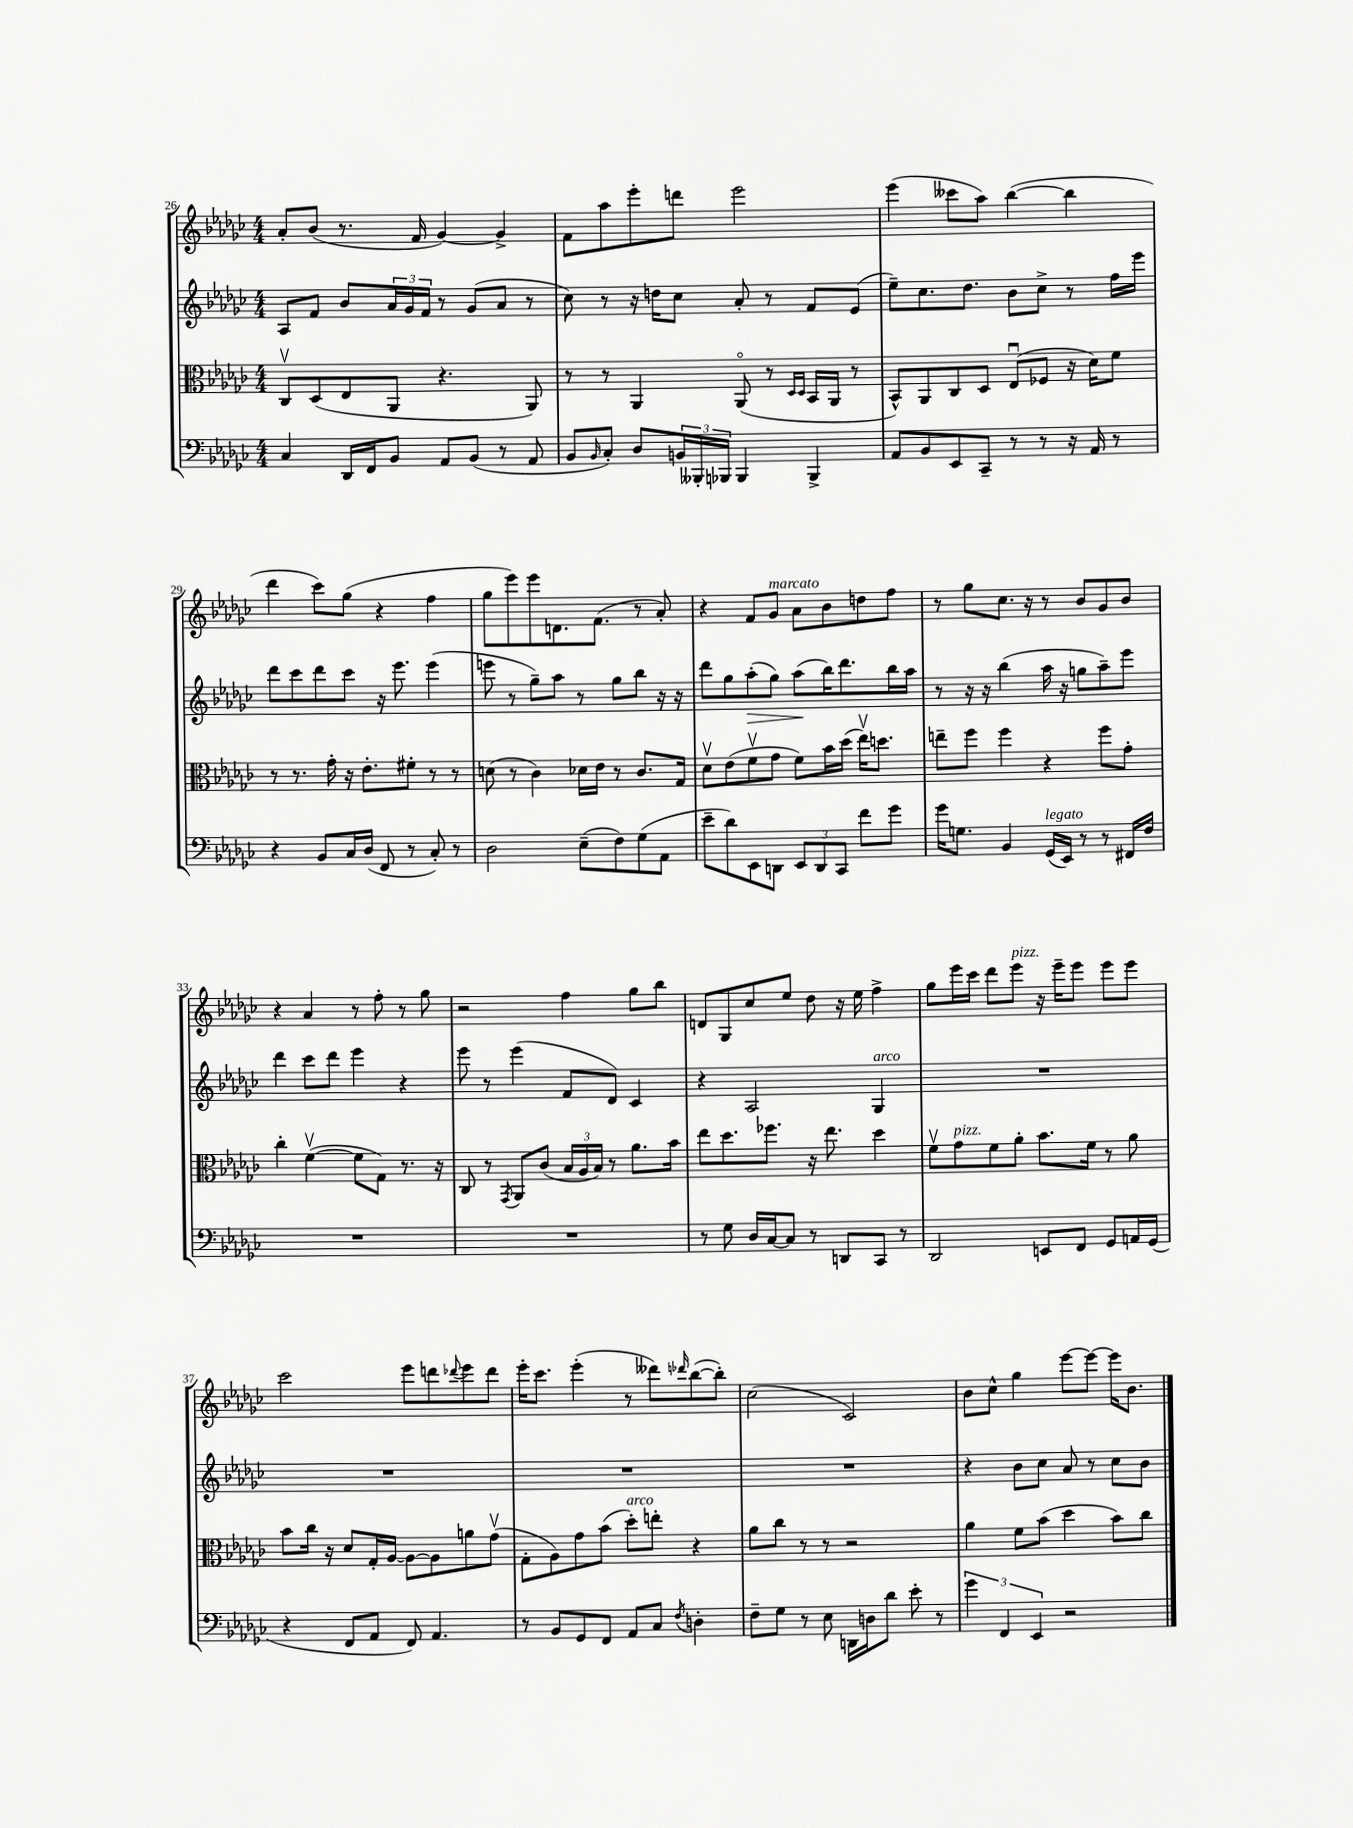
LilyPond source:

<<
\new StaffGroup <<
\new Staff = "s0" {
    \clef treble \key ges \major \numericTimeSignature \time 4/4
    aes'8-. bes'8( r8. f'16 ges'4~) ges'4-> |
    f'8 aes''8 ees'''8-. d'''8 ees'''2 |
    ees'''4( ceses'''8 aes''8) bes''4~( bes''4 |
    des'''4 ces'''8) ges''8( r4 f''4 |
    ges''8 ees'''8) ees'''8 d'8. f'8.( r8 aes'8-.) |
    r4 f'8 ges'8^\markup { \italic "marcato" } aes'8 bes'8 d''8 f''8 |
    r8 ges''8 ces''8. r16 r8 bes'8 ges'8 bes'8 |
    r4 aes'4 r8 f''8-. r8 ges''8 |
    r2 f''4 ges''8 bes''8 |
    d'8 ges8 ces''8 ees''8 des''8 r16 ees''16 f''4-> |
    ges''8 ees'''16 ces'''16 des'''8 ees'''8^\markup { \italic "pizz." } r16 ees'''16-- ees'''8 ees'''8 ees'''8 |
    ces'''2 ees'''8 d'''8 \appoggiatura { des'''8 } ees'''8 des'''8 |
    ees'''16-. ces'''8. ees'''4-.( r8 deses'''8) \grace { des'''16 } bes''8~( bes''8-.) |
    ces''2( ces'2) |
    bes'8 ces''8-^ ges''4 ees'''8~ ees'''8~ ees'''16 bes'8. \bar "|." |
}
\new Staff = "s1" {
    \clef treble \key ges \major \numericTimeSignature \time 4/4
    aes8 f'8 bes'8 \tuplet 3/2 { aes'16 ges'16 f'16 } r8 ges'8( aes'8 r8 |
    ces''8) r8 r16 d''16 ces''8 aes'8-. r8 f'8 ees'8( |
    ees''8--) ces''8. des''8. bes'8 ces''8-> r8 f''16 ees'''16 |
    des'''8 ces'''8 des'''8 ces'''8 r16 ees'''8. ees'''4( |
    e'''8 r8 ges''8--) aes''8 r8 ges''8 bes''8 r16 r16 |
    des'''8 ges''8 aes''8-.\>( ges''8) aes''8\!( bes''16) des'''8. bes''16 aes''16 |
    r8 r16 r16 bes''4( aes''16 r16 g''8 aes''8--) ees'''8 |
    des'''4 ces'''8 des'''8 ees'''4 r4 |
    ees'''8 r8 ees'''4( f'8 des'8) ces'4 |
    r4 aes2 ges4^\markup { \italic "arco" } |
    R1 |
    R1 |
    R1 |
    R1 |
    r4 bes'8 ces''8 aes'8 r8 ces''8 bes'8 \bar "|." |
}
\new Staff = "s2" {
    \clef alto \key ges \major \numericTimeSignature \time 4/4
    ces8\upbow des8( ees8 aes,8 r4. aes,8) |
    r8 r8 aes,4 aes,8\flageolet( r8 \grace { des16 des16 } bes,16 aes,16 r8 |
    bes,8-^) aes,8 ces8 des8 ees8\downbow( fes8 r16 des'16) f'8 |
    r8 r8. ges'16-. r16 ees'8.-. fis'8-. r8 r8 |
    d'8( r8 ces'4) des'16 ees'16 r8 ces'8. ges16 |
    des'8\upbow ees'8( f'8\upbow ges'8 f'8) bes'16 des''16( ees''16\upbow) d''8. |
    e''8-- f''8 f''4 r4 f''8 ges'8-. |
    ces''4-. f'4~\upbow( f'8 ges8) r8. r16 |
    ces8 r8 \acciaccatura { ges,8 } aes,8 ces'8( \tuplet 3/2 { bes16 aes16 bes16) } r8 aes'8. bes'16 |
    ees''8 des''8. fes''8. r16 ees''8. des''4 |
    f'8\upbow ges'8^\markup { \italic "pizz." } f'8 aes'8-. bes'8. f'16 r8 aes'8 |
    bes'8 ces''16 r16 des'8 ges16-. aes16~ aes8~ aes8 a'8 ges'8\upbow( |
    ges8-. aes8) ges'8 bes'8( des''8-.^\markup { \italic "arco" }) e''8-. r4 |
    aes'8 ces''8 r8 r8 r2 |
    aes'4 f'8 bes'8( des''4 bes'8) ces''8 \bar "|." |
}
\new Staff = "s3" {
    \clef bass \key ges \major \numericTimeSignature \time 4/4
    ces4 des,16 f,16 bes,8 aes,8 bes,8( r8 aes,8 |
    bes,8 \grace { bes,16 } ces8-.) des8 \tuplet 3/2 { b,16 beses,,16-. bes,,16 } bes,,4 bes,,4-> |
    aes,8 bes,8 ees,8 ces,8-- r8 r8 r16 aes,16 r8 |
    r4 bes,8 ces16 des16( f,8 r8 ces8-.) r8 |
    des2 ees8--( f8) ges8( aes,8 |
    ees'8-- des'8) ees,8 d,8 \tuplet 3/2 { ees,8 d,8 ces,8 } f'8 ges'8 |
    ges'16 g8. bes,4 ges,16^\markup { \italic "legato" }( ees,16) r8 r8 fis,16 f16 |
    R1 |
    R1 |
    r8 ges8 des16 ces16~ ces8 r8 d,8 ces,8 r8 |
    des,2 e,8 f,8 ges,8 a,16 ges,16( |
    r4 f,8 aes,8 f,8) aes,4. |
    r8 bes,8 ges,8 f,8 aes,8 ces8 \acciaccatura { f8 } d4-. |
    f8-- ges8 r8 ees8 d,16 d16 des'8 ees'8-. r8 |
    \tuplet 3/2 { ges'4 f,4 ees,4 } r2 \bar "|." |
}
>>
>>
\layout { \context { \Score currentBarNumber = #26 } }
